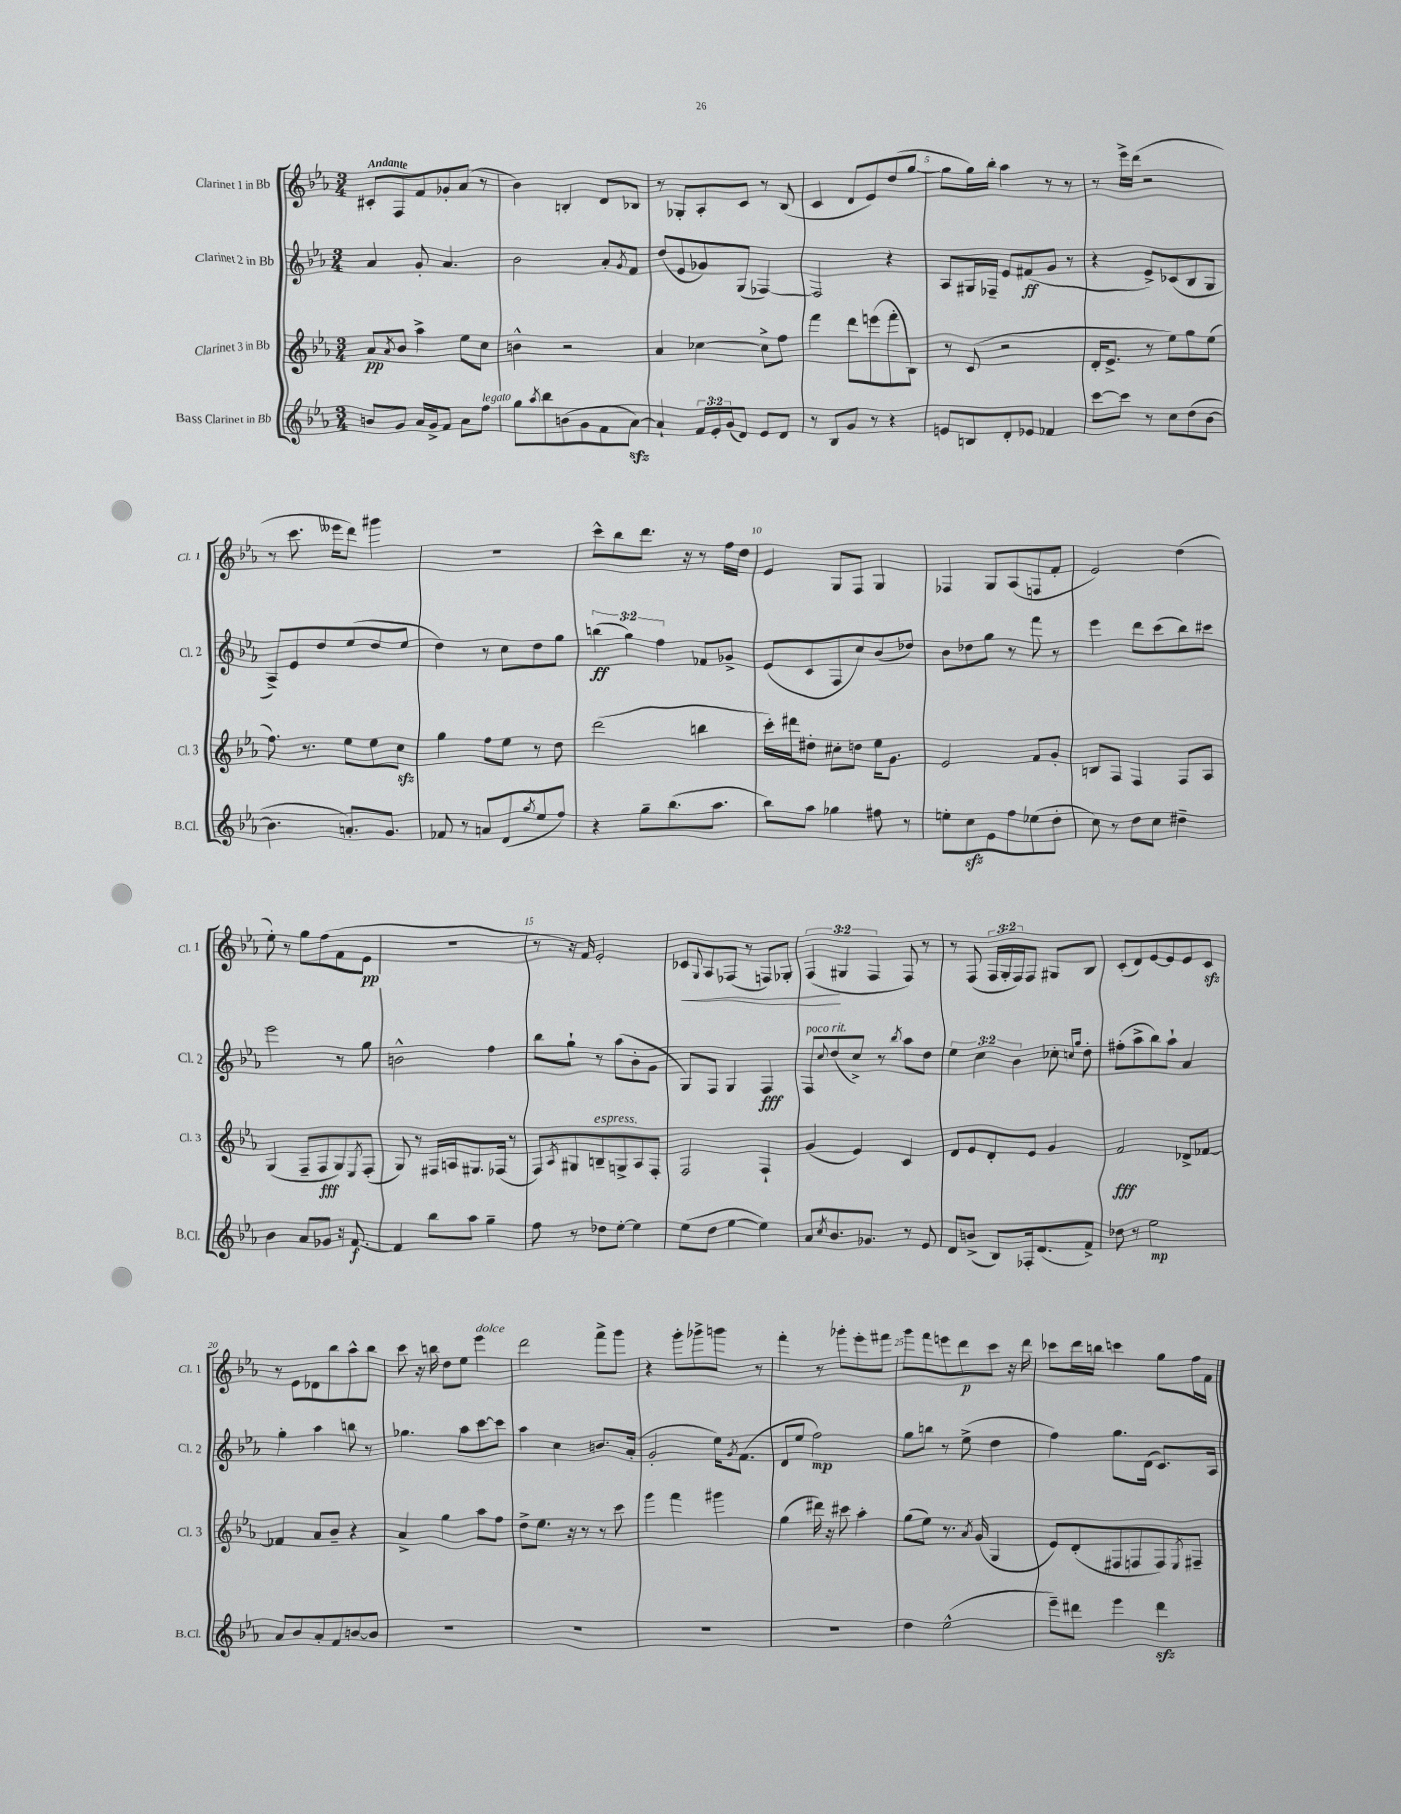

**kern	**kern	**kern	**kern
*staff4	*staff3	*staff2	*staff1
*clefG2	*clefG2	*clefG2	*clefG2
*k[b-e-a-]	*k[b-e-a-]	*k[b-e-a-]	*k[b-e-a-]
*M3/4	*M3/4	*M3/4	*M3/4
8b	8a-	4a-	8c#'
.	8qa-	.	.
8g	8b-	.	8F
16a-	4aa-^	8g'	8f
16g^	.	.	.
8f	.	4.a-	8g-'
8a-	8ee-	.	(8a-
8ff	8cc	.	8r
=	=	=	=
8gg	4b^^	2b-	4b-)
8qaa-	.	.	.
8bb-	.	.	.
(8b	2r	.	4B'
8g	.	.	.
8f	.	8a-'	8d
.	.	8qg	.
[8a-)	.	8f	8B-
=	=	=	=
4a-`]	4a-	(8dd	8r
.	.	8e-	8G-'
24f	[4cc-	8g-)	8A-'
24e-'	.	.	.
(24g	.	.	.
8d)	.	(8G	8c
8e-	8cc-^]	[4F-)	8r
8d	8ff	.	(8B-
=	=	=	=
8r	4fff	2F-]	4c
8B-	.	.	.
8g	8ddd	.	8d
8r	(8eee	.	8e-)
4r	8fff'	4r	(8dd
.	8B-)	.	[8gg
=	=	=	=
8e	8r	8A-	8gg]
8B	(8c	16G#	16gg)
.	.	16F-~	16bb-'
8d'	2r	8e-	4aa-
8e-	.	(8f#	.
4f-	.	8g	8r
.	.	8r	8r
=	=	=	=
[8ccc	16d'	4r	8r
.	8.e-^	.	.
8ccc]	.	.	16eee-^
.	.	.	(16ddd
8r	8r	8e-^)	2r
8cc	8ee-)	(8c-	.
(8dd	8gg	8B-	.
[8b-	(8ee-	8G	.
=	=	=	=
4.b-]	8.ff)	8A-^)	8r
.	.	8e-	8.ccc
.	8.r	.	.
.	.	8dd	.
.	.	.	16eee--
8.a')	8ee-	(8ee-	8ddd)
.	8ee-	8dd	4ggg#
8.g	.	.	.
.	8cc	8ee-	.
=	=	=	=
8f-	4gg	4dd)	2.r
8r	.	.	.
8a	8ff	8r	.
(8d	8ee-	8cc	.
8qgg	.	.	.
8ee-	8r	8dd	.
8ff)	8dd	8gg	.
=	=	=	=
4r	(2ddd	(6bb	8ccc^^
.	.	.	8bb-
.	.	6gg)	.
8gg~	.	.	8.ddd
.	.	6ff	.
(8.bb-	.	.	.
.	.	.	16r
.	4bb	8f-	8r
8.aa-	.	.	.
.	.	8g-^	16ff
.	.	.	16dd
=	=	=	=
8bb-)	16ccc')	(8e-	4e-
.	16ddd#	.	.
8aa-	8dd#'	8c	.
4gg-	8cc#'	8F	8G
.	8dd	8cc)	8F
8ff#	16ee-	(8b-	4G
.	8.g	.	.
8r	.	8dd-)	.
=	=	=	=
8ee'	2e-	8b-	4F-
8cc	.	8dd-	.
8e-	.	8gg	8G
8ff	.	8r	(8A-
(8ee-	8f	8fff	8F
8dd'	8g'	8r	8f'
=	=	=	=
8cc)	8B	4eee-	2e-)
8r	8F	.	.
8dd	4F	8ddd	.
8cc	.	(8ccc	.
4dd#~	8F	8bb-)	(4dd
.	8A-	8ccc#	.
=	=	=	=
4b-	(4G	2eee-	8ee-')
.	.	.	8r
8a-	8F~	.	8gg
8g-	8F	.	(8ff
16r	8G)	8r	8f
[8.f	.	.	.
.	8qE-	.	.
.	(8F'	8gg	8e-
=	=	=	=
4f]	8G)	2b^^	2.r
.	8r	.	.
8bb-	16F#	.	.
.	16A	.	.
8aa-	8.G#	.	.
4gg~	.	4ff	.
.	(16F-	.	.
.	8r	.	.
=	=	=	=
8ff	8F)	8bb-	8r
.	8qA-	.	.
8r	8G#	8gg`	16r
.	.	.	16f)
8dd-	8B~	8r	2e-'
[8ee-'	8G^	(8aa-	.
4ee-]	8A-	8b-'	.
.	8F'	8g	.
=	=	=	=
(8ee-	2F	8G)	8c-
.	.	.	8qqG
8dd	.	8F	8A-
[4ee-	.	4G	(8F-
.	.	.	8r
4ee-])	4F`	4F	8F)
.	.	.	8G-'
=	=	=	=
8a-	(4g	8F	(6F
8qcc	.	8qqcc	.
8.b-	.	(8dd	.
.	.	.	6G#
.	4e-)	8cc^)	.
8.g-	.	.	.
.	.	.	6F
.	.	8r	.
.	.	8qbb-	.
8r	4c	8aa-	8F)
8e-	.	8dd	8r
=	=	=	=
8d	8d	6ee-	8r
(8b^	8e-	.	(8F
.	.	6cc	.
8B-)	8d'	.	24F
.	.	.	24G'
.	.	6b-	24F)
16F-'	8e-	.	8F
(8.d	.	.	.
.	4g	8cc-'	8G#
.	.	16qqcc	.
.	.	16qqgg	.
8f^)	.	8dd'	8B-
=	=	=	=
8dd-	2f	(8ff#'	(8c'
8r	.	8aa-^	8d)
2ee-	.	8bb-)	[8e-
.	.	8aa-`	8e-]
.	8d-^	4a-	8e-
.	[8f-	.	8c
=	=	=	=
8a-	4f-]	4gg'	8r
8b-	.	.	8e-
8a-'	8a-	4aa-	8d-
8f	8b-~	.	8bb-
[8b	4r	8bb	8aa-^^
8b]	.	8r	8bb-
=	=	=	=
2.r	4a-^	4.gg-	8ccc
.	.	.	16r
.	.	.	16bb
.	4gg	.	8dd
.	.	8aa-	8ee-
.	8aa-	[8ccc	4eee-
.	8ff	8ccc]	.
=	=	=	=
2.r	8dd^	4aa-	2ddd
.	8.ee-	.	.
.	.	4cc	.
.	16r	.	.
.	8r	.	.
.	8r	8.b	8fff^
.	8ccc	.	8ggg
.	.	(16a-'	.
=	=	=	=
2.r	4ggg	2g'	4r
.	4fff	.	8ggg'
.	.	.	8ggg-^
.	4ggg#	16ee-)	8ggg
.	.	8qg	.
.	.	(8.f	.
.	.	.	8r
=	=	=	=
2.r	(4gg	8d	4fff'
.	.	8ee-	.
.	16ddd#)	2ff)	8r
.	16r	.	.
.	8ccc#	.	8ggg-'
.	4aa-'	.	8eee-'
.	.	.	8fff#
=	=	=	=
4dd	(8gg	8gg	8ggg
.	8ee-)	8bb	8fff
(2ee-^^	8.r	8r	8eee
.	.	(8ee-^	8ddd
.	8qa-	.	.
.	(16g	.	.
.	4G	4dd	8ccc
.	.	.	16r
.	.	.	16ddd
=	=	=	=
8eee-~)	8e-)	4ff)	8ccc-
8ddd#	(8d'	.	16ddd
.	.	.	16bb
4eee-	8F#	8.gg	4ccc
.	8F	.	.
.	.	(16d	.
4ddd#	8F)	8.c)	8gg
.	8qE-	.	.
.	8F#~	.	16ff
.	.	16A-	16f
==	==	==	==
*-	*-	*-	*-
